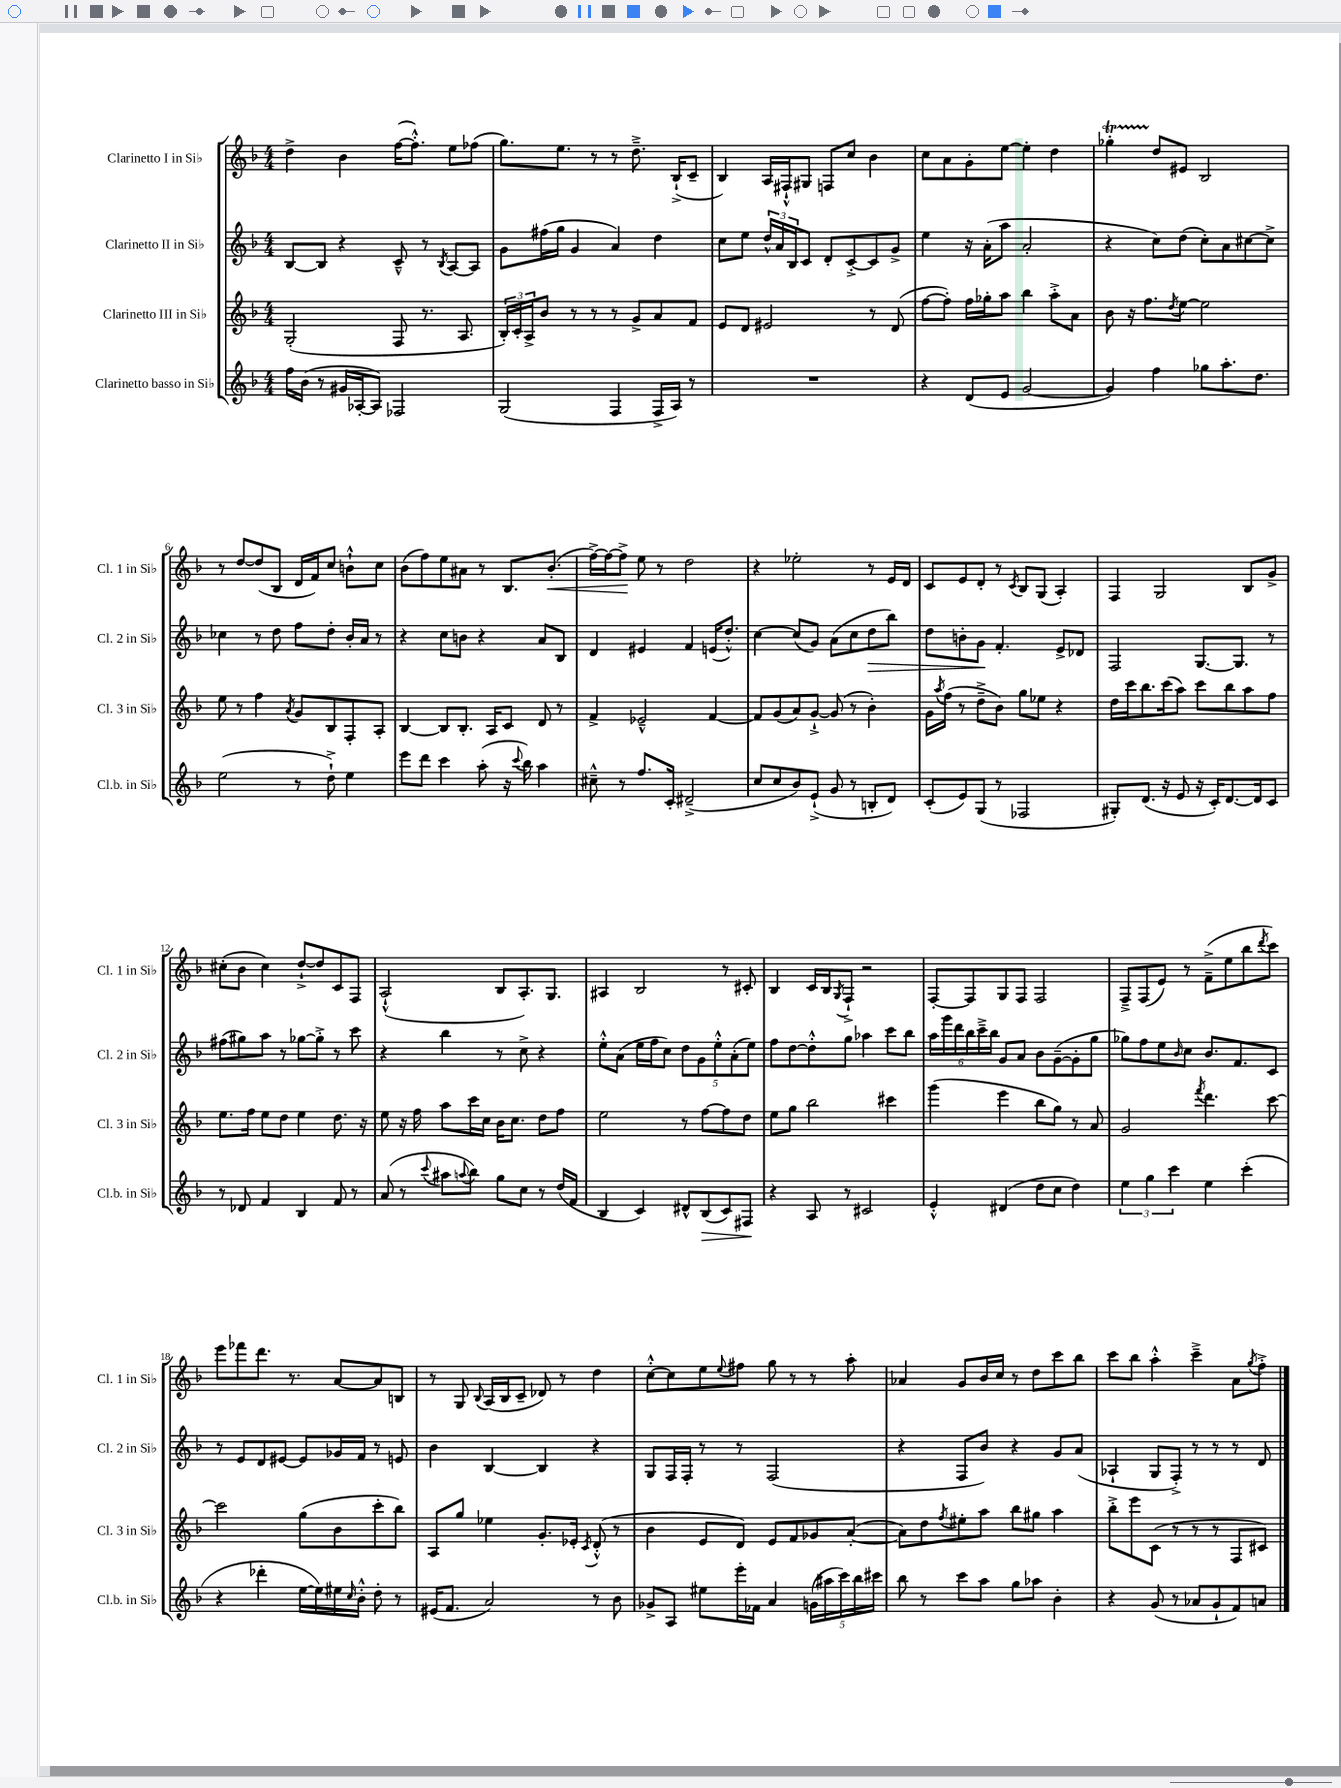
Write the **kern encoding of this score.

**kern	**kern	**kern	**kern
*staff4	*staff3	*staff2	*staff1
*clefG2	*clefG2	*clefG2	*clefG2
*k[b-]	*k[b-]	*k[b-]	*k[b-]
*M4/4	*M4/4	*M4/4	*M4/4
16ff\LL	(2G'/	[8B-/L	4dd^\
(16b-\JJ	.	.	.
8r	.	8B-/]J	.
16g#/LL	.	4r	4b-\
[16A-'/J	.	.	.
8A-/]J)	.	.	.
2F-/	8F/	8c~^^/	([16ff\LK
.	.	.	8.ff'^^\]J)
.	8.r	8r	.
.	.	8qB-/	.
.	.	[8A/L	8ee\L
.	8.A/	.	.
.	.	8A/]J	(8ff-\J
=	=	=	=
(2G/	24B-'/LL)	8g\L	8.gg\L)
.	24c'/	.	.
.	24A^/J	.	.
.	8b-/J	(16ff#\L	.
.	.	16gg\JJ	8.ee\J
.	8r	4g/	.
.	8r	.	8r
4F/	8r	4a/)	8r
.	8g^/L	.	8.dd~^\
16F^/LL	8a/	4dd\	.
16A/JJ)	.	.	(16B-`^/LK
8r	8f/J	.	8c~/J
=	=	=	=
1r	8e/L	8cc\L	4B-/)
.	8d/J	8ee\J	.
.	2e#/	24dd^^/LL	16A/LL
.	.	24a/	.
.	.	.	16F#`^^/J
.	.	24B-/J	.
.	.	8c/J	8G#/J
.	.	8d'/L	8F/L
.	.	[8c'^/	8cc/J
.	8r	8c/]	4b-\
.	(8d/	8g^/J	.
=	=	=	=
4r	[8ff\L	4ee\	8cc\L
.	8ff'\]J)	.	8a\
(8d/L	16ff\LL	16r	8g'\
.	16gg-'\J	(16a'\LK	.
8e/J	8aa\J	8aa\J	[8ee\J
[2g/	4bb-\	2a'/	4ee'\]
.	8aa'^\L	.	4dd\
.	8a\J	.	.
=	=	=	=
4g/])	8b-\	4r	4gg-'\
.	16r	.	.
.	8.ff\L	.	.
4ff\	.	8cc\L)	8dd/L
.	8qdd/	.	.
.	[8ee\J	(8dd\J	8e#/J
8gg-\L	2ee\]	8cc'\L)	2B-/
8.aa'\	.	8a\	.
.	.	[8cc#\	.
8.dd\J	.	.	.
.	.	8cc#^\]J	.
=	=	=	=
(2ee\	8ee\	4cc-\	8r
.	8r	.	[8dd/L
.	4ff\	8r	(8dd/]
.	.	8dd\	8B-/J
.	8qa/	.	.
8r	8g/L	8ff\L	16d/LL
.	.	.	16f/J)
8dd`^\)	8B-/	8dd'\J	8cc/J
4ee\	8F'/	16b-'/LL	8b`^^\L
.	.	16a/JJ	.
.	8A'/J	8r	8cc\J
=	=	=	=
8eee\L	[4B-/	4r	(8b-\L
8ddd\J	.	.	8ff\)
4ccc\	8B-/]L	8cc\L	8ee\
.	8.B-'/J	8b\J	8a#\J
(8aa'\	.	4r	8r
.	16A/LK	.	.
16r	8c/J	.	8.B-/L
8qqccc/	.	.	.
16bb-\)	.	.	.
4aa\	8d/	8a/L	.
.	.	.	(8.b-'/J
.	8r	8B-/J	.
=	=	=	=
8cc#~^^\	4f^/	4d/	[16ff^\LL)
.	.	.	16ff\_J
8r	.	.	8ff^\]J
8.ff/L	2e-~^^/	4e#/	8ee\
.	.	.	8r
16c'/Jk	.	.	.
(2d#~^/	.	4f/	2dd\
.	[4f/	(16e/LK	.
.	.	8.dd'^^/J)	.
=	=	=	=
8cc/L	8f/]L	[4cc\	4r
8cc/	(8g/	.	.
8b-/)	8a/)	(8cc/]L	2ee-'\
(8e`^/J	[8g`^/J	8g/J)	.
8g/	(8g/]	(8a\L	.
8r	8r	8cc\	.
8B'/L	4b-'\)	8dd\	8r
8d/J)	.	8bb-\J)	16e/LL
.	.	.	16d/JJ
=	=	=	=
(8c'/L	16g\LL	8dd\L	8c/L
.	8qaa/	.	.
.	(16ff\JJ	.	.
8e/)	8r	8b'\	8e/
(8G/J	8dd~^\L	8g\J	8d'/J
8r	8b-\J)	4.f'/	8r
.	.	.	8qc/
2F-/	8gg\L	.	8B-/L
.	8ee-\J	.	(8G/J
.	4r	8e^/L	4A'/)
.	.	8d-/J	.
=	=	=	=
8G#'/L)	16dd\LL	2F/	4F/
.	16ccc\J	.	.
(8.d/J	8.bb-\	.	.
.	.	.	2G/
16r	(16ccc\k	.	.
8e/	8aa\J)	.	.
16r	8ccc\L	[8.G/L	.
16c'/LK)	.	.	.
[8.d/	8bb-\	.	.
.	.	8.G/]J	.
.	8aa\	.	8B-/L
16d/]k	.	.	.
8c/J	8ff\J	8r	8g^/J
=	=	=	=
8r	8.ee\L	(8ff#\L	(8cc#'\L
8d-/	.	8gg#\)	8b-\J
.	16ff\Jk	.	.
4f/	8ee\L	8aa\J	4cc#\)
.	8dd\J	8r	.
4B-/	4ee\	[8gg-\L	[8dd`^/L
.	.	8gg-'^\]J	8dd/]
8f/	8.dd\	8r	8c/
8r	.	8ccc\	8F/J
.	16r	.	.
=	=	=	=
(8a/	8ee\	4r	(2A`^^/
8r	16r	.	.
.	16ff\	.	.
8qqccc/	.	.	.
8aa#\L	8aa\L	4bb-\	.
8qqaa/	.	.	.
8bb-\J)	16ccc\L	.	.
.	16cc\JJ	.	.
8gg\L	16b-\LK	8r	8B-/L
.	8.cc\J	.	.
8cc\J	.	8cc^\	8.A'/)
8r	8dd\L	4r	.
.	.	.	8.G/J
(16dd/LL	8ff\J	.	.
16f/JJ	.	.	.
=	=	=	=
4B-/	2ee\	8ee'^^\L	4A#/
.	.	(8a\J	.
4c/)	.	16ee\LL	2B-/
.	.	16ff\J	.
.	.	8cc\J)	.
8d#^^/L	8r	10dd\L	.
.	.	10g\	.
(8B-/	[8ff\L	.	.
.	.	10ee'^^\	.
8c/)	8ff\]	.	8r
.	.	(10a'\	.
8F#/J	8dd\J	.	8c#'/
.	.	10ee\J)	.
=	=	=	=
4r	8ee\L	8ff\L	4B-/
.	8gg\J	[8dd\	.
8A/	2bb-\	8dd'^^\]	16c/LL
.	.	.	16B-/J
.	.	.	8qG/
8r	.	8gg\J	8F`^/J
2c#/	.	4aa-\	2r
.	4ccc#\	8ccc\L	.
.	.	8bb-\J	.
=	=	=	=
4e'^^/	(4ggg\	24aa\LL	[8F'/L
.	.	24ggg\	.
.	.	24ddd\	.
.	.	24bb-\	8F/]
.	.	24ccc~^\	.
.	.	24bb-\JJ	.
(4d#/	4eee\	8g/L	8G/
.	.	8a/J	8F/J
8dd\L	8bb-\L	8b-\L	2F/
8cc\J	8gg\J)	([8g~\	.
4dd\)	8r	8g'\]	.
.	8a/	8gg\J	.
=	=	=	=
6ee\	2g/	8gg-\L)	8F~^/L
.	.	8ff\	(8F/
6gg\	.	.	.
.	.	8ee\	8e/J)
6ccc\	.	.	.
.	.	16qqb-/	.
.	.	8cc\J	8r
.	8qfff/	.	.
4ee\	4.ddd\	8.b-/L	(8f~^\L
.	.	.	8ee\
.	.	8.f/	.
(4ccc'\	.	.	8bb-\
.	.	.	8qddd/
.	[8ccc\	8c/J	8ccc\J)
=	=	=	=
4r	2ccc\]	8r	8eee\L
.	.	8e/L	8fff-\
4ddd-'\	.	8d/	8.ddd\J
.	.	[8e#/J	.
.	.	.	8.r
[16ee\LL	(8gg\L	8e#/]L	.
16ee\])	.	.	.
16ee#\	8b-\	16g-/L	[8a/L
16qqcc/	.	.	.
16b-'^^\JJ	.	16f/JJ	.
8dd'\	8ccc'\	8r	8a/]
8r	8bb-\J)	8e/	8B/J
=	=	=	=
(16e#/LK	8A/L	4b-\	8r
8.f/J	.	.	.
.	8gg/J	.	8G/
.	.	.	8qqB-/
2a/)	4ee-\	[4B-/	(16A/LL
.	.	.	16B-/J
.	.	.	8c~/J
.	8.g'/L	4B-/]	8d-/)
.	.	.	8r
.	16e-'/Jk	.	.
.	8qc/	.	.
8r	(8d'^^/	4r	4dd\
8b-\	8r	.	.
=	=	=	=
8g-^/L	4b-\	8G/L	[8cc'^^\L
8A/J	.	16F/L	8cc\]
.	.	16F'/JJ	.
8ee#\L	8e/L	8r	8ee\
.	.	.	8qqee/
16eee'\L	8d/J)	8r	8ff#\J
16f-\JJ	.	.	.
4a/	8e/L	(2F/	8gg\
.	8f/	.	8r
(20g\LL	8g-/	.	8r
20aa#\	.	.	.
20ccc\)	.	.	.
.	([8a'/J	.	8aa'\
20bb-\	.	.	.
20ccc#\JJ	.	.	.
=	=	=	=
8bb-\	8a\]L)	4r	4a-/
8r	8dd\	.	.
.	8qff/	.	.
8ccc\L	8ee#'\	8F/L	8g/L
8aa\J	8aa\J	8b-/J)	16b-/L
.	.	.	16cc/JJ
8gg\L	8bb-\L	4r	8r
8aa-\J	8gg#\J	.	8dd\L
4b-'\	4aa\	8g/L	8ccc\
.	.	(8a/J	8bb-\J
=	=	=	=
4r	8bb-'^\L	4A-`/	8ccc\L
.	8eee\	.	8bb-\J
(8g/	(8c\J	8G/L	4aa'^^\
8r	8r	8F'^/J)	.
8a-/L	8r	8r	4ccc~^\
8g`/	8r	8r	.
8f/)	8F/L	8r	8a\L
.	.	.	8qgg/
8a/J	8c#/J)	8d/	8ff'^\J
==	==	==	==
*-	*-	*-	*-
